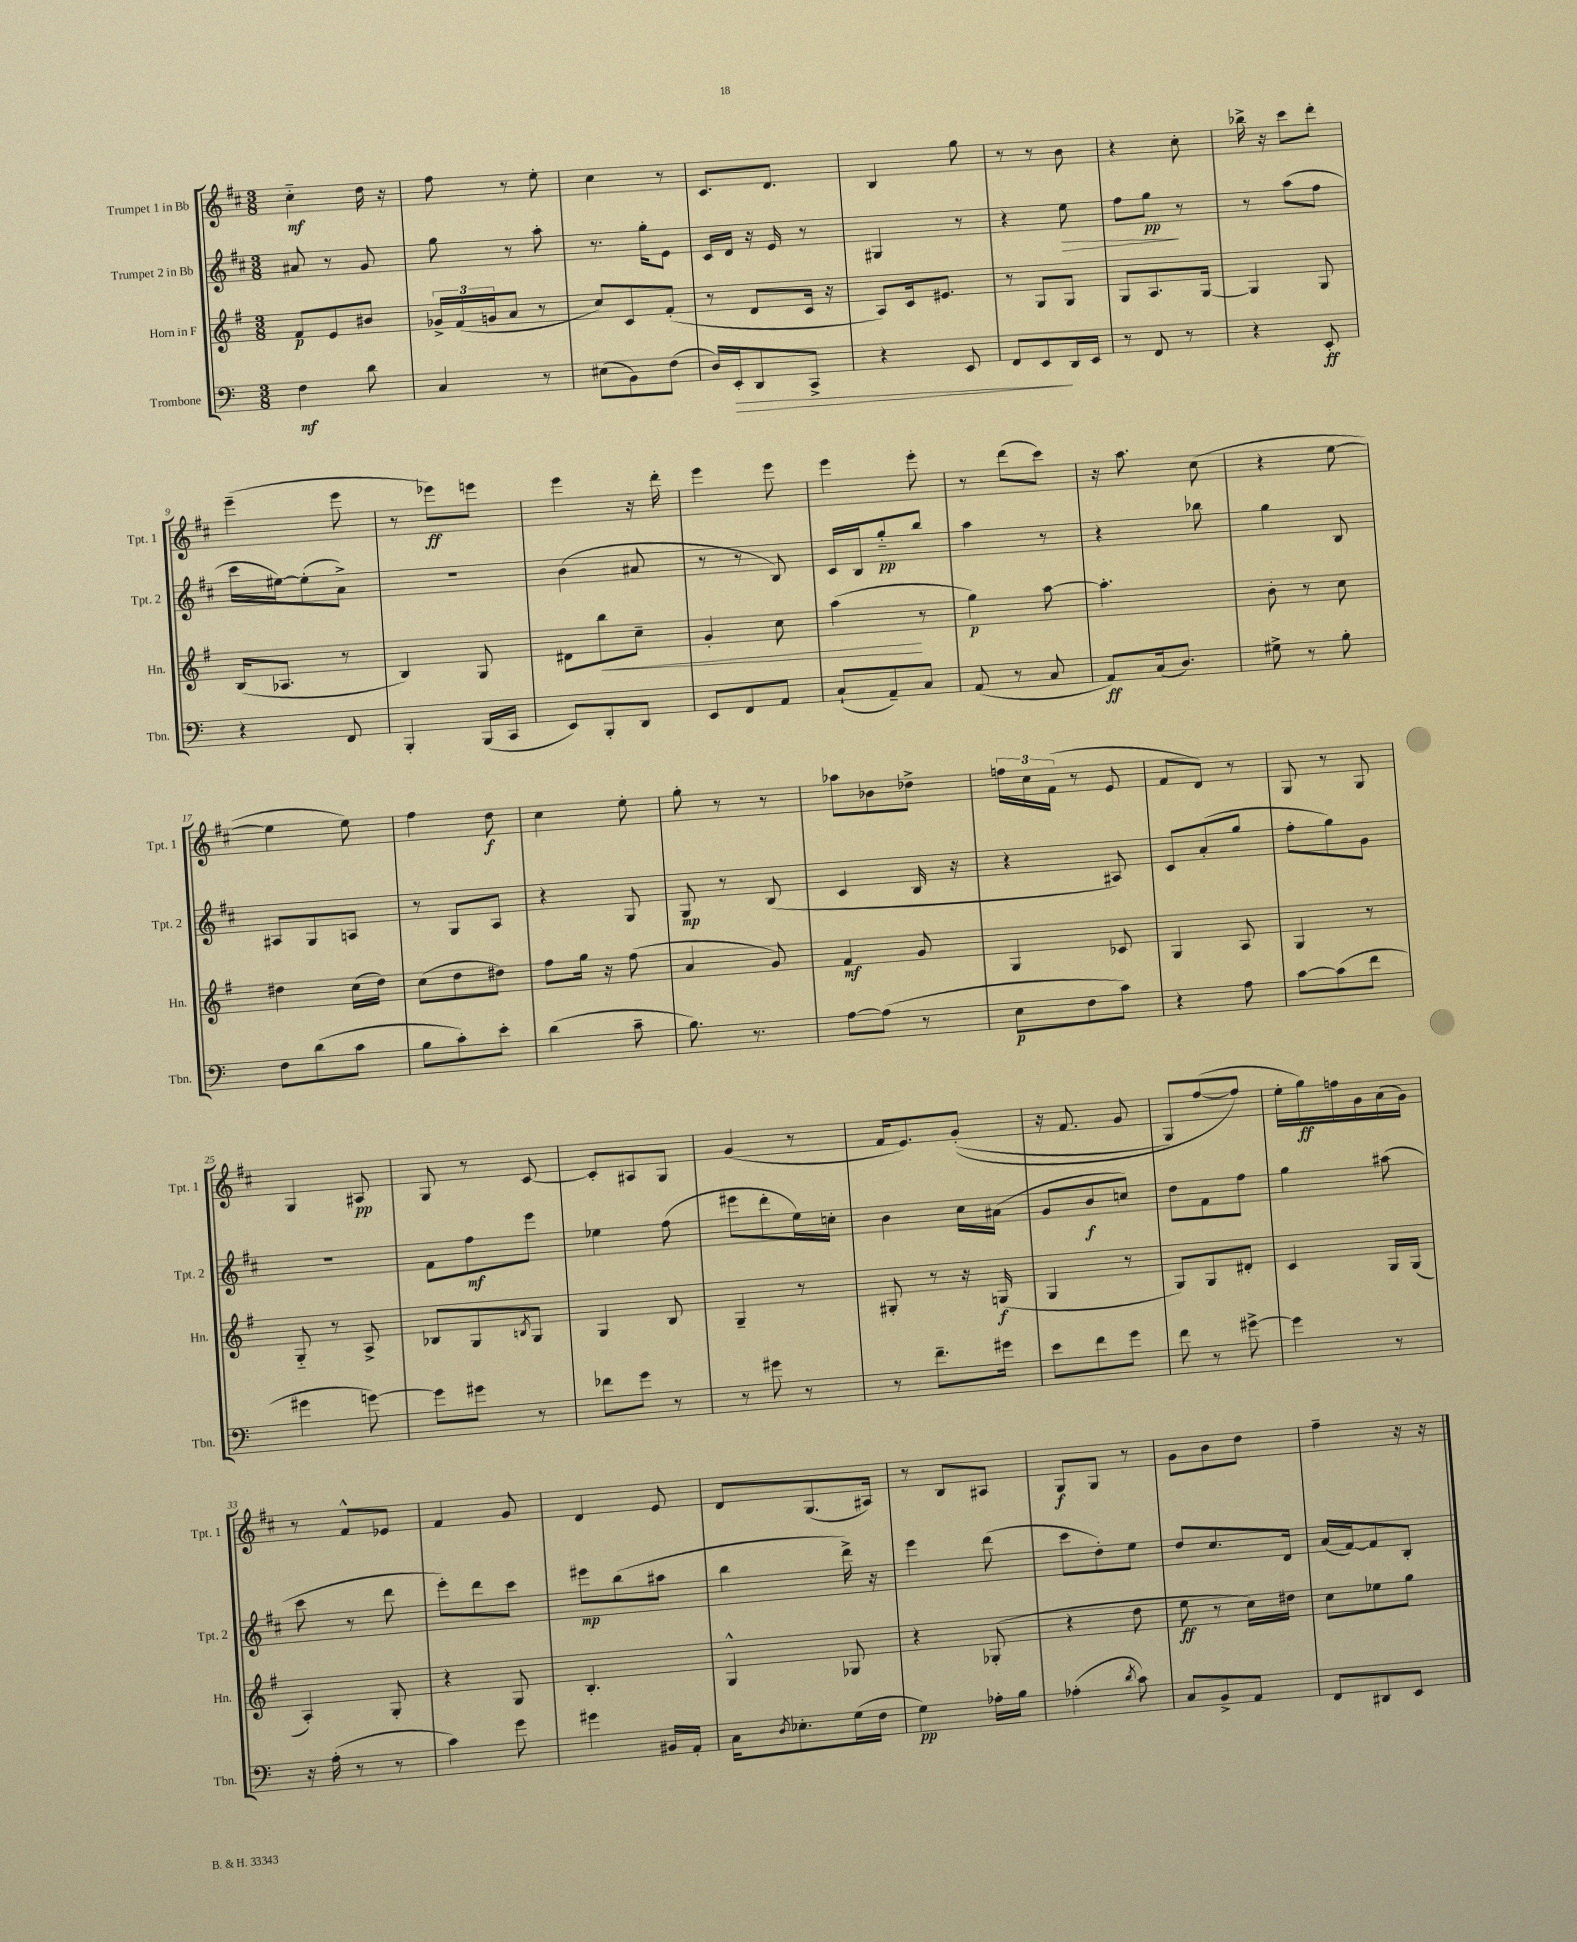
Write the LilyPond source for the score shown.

<<
\new StaffGroup <<
\new Staff = "s0" \with { instrumentName = "Trumpet 1 in Bb" shortInstrumentName = "Tpt. 1" } {
    \clef treble \key d \major \numericTimeSignature \time 3/8
    cis''4-_\mf d''16 r16 |
    fis''8 r8 e''8-. |
    cis''4 r8 |
    cis'8. d'8. |
    b4 g''8 |
    r8 r8 b'8 |
    r4 cis''8-. |
    bes''16-> r16 cis'''8 d'''8-. |
    e'''4--( e'''8 |
    r8 ees'''8\ff) e'''8 |
    e'''4 r16 d'''16-. |
    e'''4 e'''8 |
    e'''4 e'''8-. |
    r8 d'''8( cis'''8) |
    r16 a''8. cis''8( |
    r4 e''8~ |
    e''4 e''8) |
    fis''4 d''8\f |
    cis''4 e''8-. |
    g''8-. r8 r8 |
    aes''8 bes'8 des''8-> |
    \tuplet 3/2 { f''16 cis''16 fis'16( } r8 e'8 |
    fis'8 d'8) r8 |
    g8 r8 g8 |
    g4 ais8\pp |
    g8 r8 cis'8~ |
    cis'8-. ais8 g8 |
    g'4( r8 |
    fis'16 e'8.) g'8-.(\( |
    r16 fis'8. g'8 |
    g8) fis''8~( fis''8\) |
    e''16-. g''16\ff) f''16 g'16 a'16( g'16) |
    r8 fis'8-^ ees'8 |
    fis'4 g'8 |
    d'4 e'8 |
    d'8 g8.( ais16) |
    r8 b8 ais8 |
    g8\f g8 r8 |
    g'8 b'8 d''8 |
    fis''4-- r16 r16 \bar "|." |
}
\new Staff = "s1" \with { instrumentName = "Trumpet 2 in Bb" shortInstrumentName = "Tpt. 2" } {
    \clef treble \key d \major \numericTimeSignature \time 3/8
    ais'8 r8 g'8 |
    g''8 r8 a''8-. |
    r8. g''16-. e'8 |
    cis'16 d'16 r16 e'16 r8 |
    gis4 r8 |
    r4 e''8\> |
    fis''8 g''8\pp\! r8 |
    r8 a''8( fis''8 |
    cis'''16 eis''16~) eis''8-.( a'8->) |
    R4. |
    b'4( ais'8 |
    r8 r8 b8) |
    cis'16 b16 g''8-_\pp b''8 |
    a''4 r8 |
    r4 bes''8 |
    g''4 b8 |
    ais8 g8 a8 |
    r8 g8 a8 |
    r4 g8 |
    g8\mp r8 b8( |
    cis'4 b16 r16 |
    r4 ais8) |
    cis'8 a'8-.( g''8 |
    fis''8-. g''8) g'8 |
    R4. |
    fis'8 fis''8\mf e'''8 |
    ees''4 fis''8( |
    eis'''8 d'''8-. e''16) c''16-. |
    b'4 cis''16 ais'16( |
    g'8 b'8\f c''8) |
    d''8 fis'8 fis''8 |
    g''4 ais''8( |
    cis'''8 r8 d'''8 |
    e'''8-.) d'''8 cis'''8 |
    eis'''8\mp b''8( ais''8 |
    b''4 d'''16->) r16 |
    e'''4 d'''8( |
    cis'''8 d''8-.) e''8 |
    d''8 cis''8. d'16 |
    a'16( fis'16~) fis'8 b8-. \bar "|." |
}
\new Staff = "s2" \with { instrumentName = "Horn in F" shortInstrumentName = "Hn." } {
    \clef treble \key g \major \numericTimeSignature \time 3/8
    fis'8\p e'8 bis'8 |
    \tuplet 3/2 { ges'16-> fis'16( g'16 } a'8 r8 |
    c''8) c'8 fis'8-.( |
    r8 d'8 c'16 r16 |
    a8) c'16 eis'8. |
    r8 g8 g8 |
    g8 a8. g16~ |
    g4 g8 |
    b16( aes8. r8 |
    b4) g8 |
    dis'8 b''8\< c''8-- |
    g'4-. c''8 |
    a''4\!( r8 |
    g''4\p) a''8~ |
    a''4.-. |
    b'8-. r8 c''8 |
    dis''4 c''16( dis''16) |
    c''8( d''8 dis''8) |
    fis''8 g''16 r16 fis''8( |
    a'4 g'8) |
    fis'4\mf g'8 |
    g4 ces'8 |
    g4 a8 |
    g4 r8 |
    g8-_ r8 a8-> |
    bes8 g8 \acciaccatura { b8 } g8 |
    g4 b8 |
    g4-- r8 |
    gis8-. r8 r16 g16\f( |
    g4 r8 |
    g8) g8 dis'8-. |
    c'4 g16 g16( |
    a4-.) g8-. |
    r4 g8 |
    b4.-. |
    g4-^ ges8 |
    r4 ges8-.( |
    r4 d''8 |
    e''8\ff r8 c''16) dis''16 |
    c''8 ees''8 g''8 \bar "|." |
}
\new Staff = "s3" \with { instrumentName = "Trombone" shortInstrumentName = "Tbn." } {
    \clef bass \key c \major \numericTimeSignature \time 3/8
    f4\mf d'8 |
    c4 r8 |
    eis8( b,8) f8( |
    d16) e,16-.\> d,8 c,8-> |
    r4 e,8 |
    f,8 e,8\! d,16 e,16 |
    r8 f,8 r8 |
    r4 e,8-.\ff |
    r4 f,8 |
    b,,4-. b,,16( c,16 |
    e,8) b,,8-. d,8 |
    e,8 f,8 a,8 |
    c8-!( a,8--) c8 |
    a,8( r8 c8 |
    a,8\ff) c16( d8.) |
    gis8-> r8 b8-. |
    f8 d'8( c'8 |
    b8 c'8-.) e'8-. |
    d'4( c'8-- |
    b8.) r8. |
    a8~ a8( r8 |
    e8\p f8 c'8) |
    r4 a8 |
    c'8~ c'8( f'8 |
    gis'4 g'8~) |
    g'8 gis'8 r8 |
    fes'8 g'8 r8 |
    r8 gis'8 r8 |
    r8 f'8.-- gis'16 |
    e'8 f'8 g'8 |
    f'8 r8 gis'8~-> |
    gis'4 r8 |
    r16 a16-.( r8 r8 |
    c'4) g'8 |
    gis'4 bis,16 a,16-. |
    c16 \acciaccatura { d8 } ees8.-. g16( f16 |
    g4\pp) aes16-. b16 |
    aes4-.( \acciaccatura { d'8 } c'8) |
    c8 b,8-> a,8 |
    f,8 dis,8 e,8 \bar "|." |
}
>>
>>
